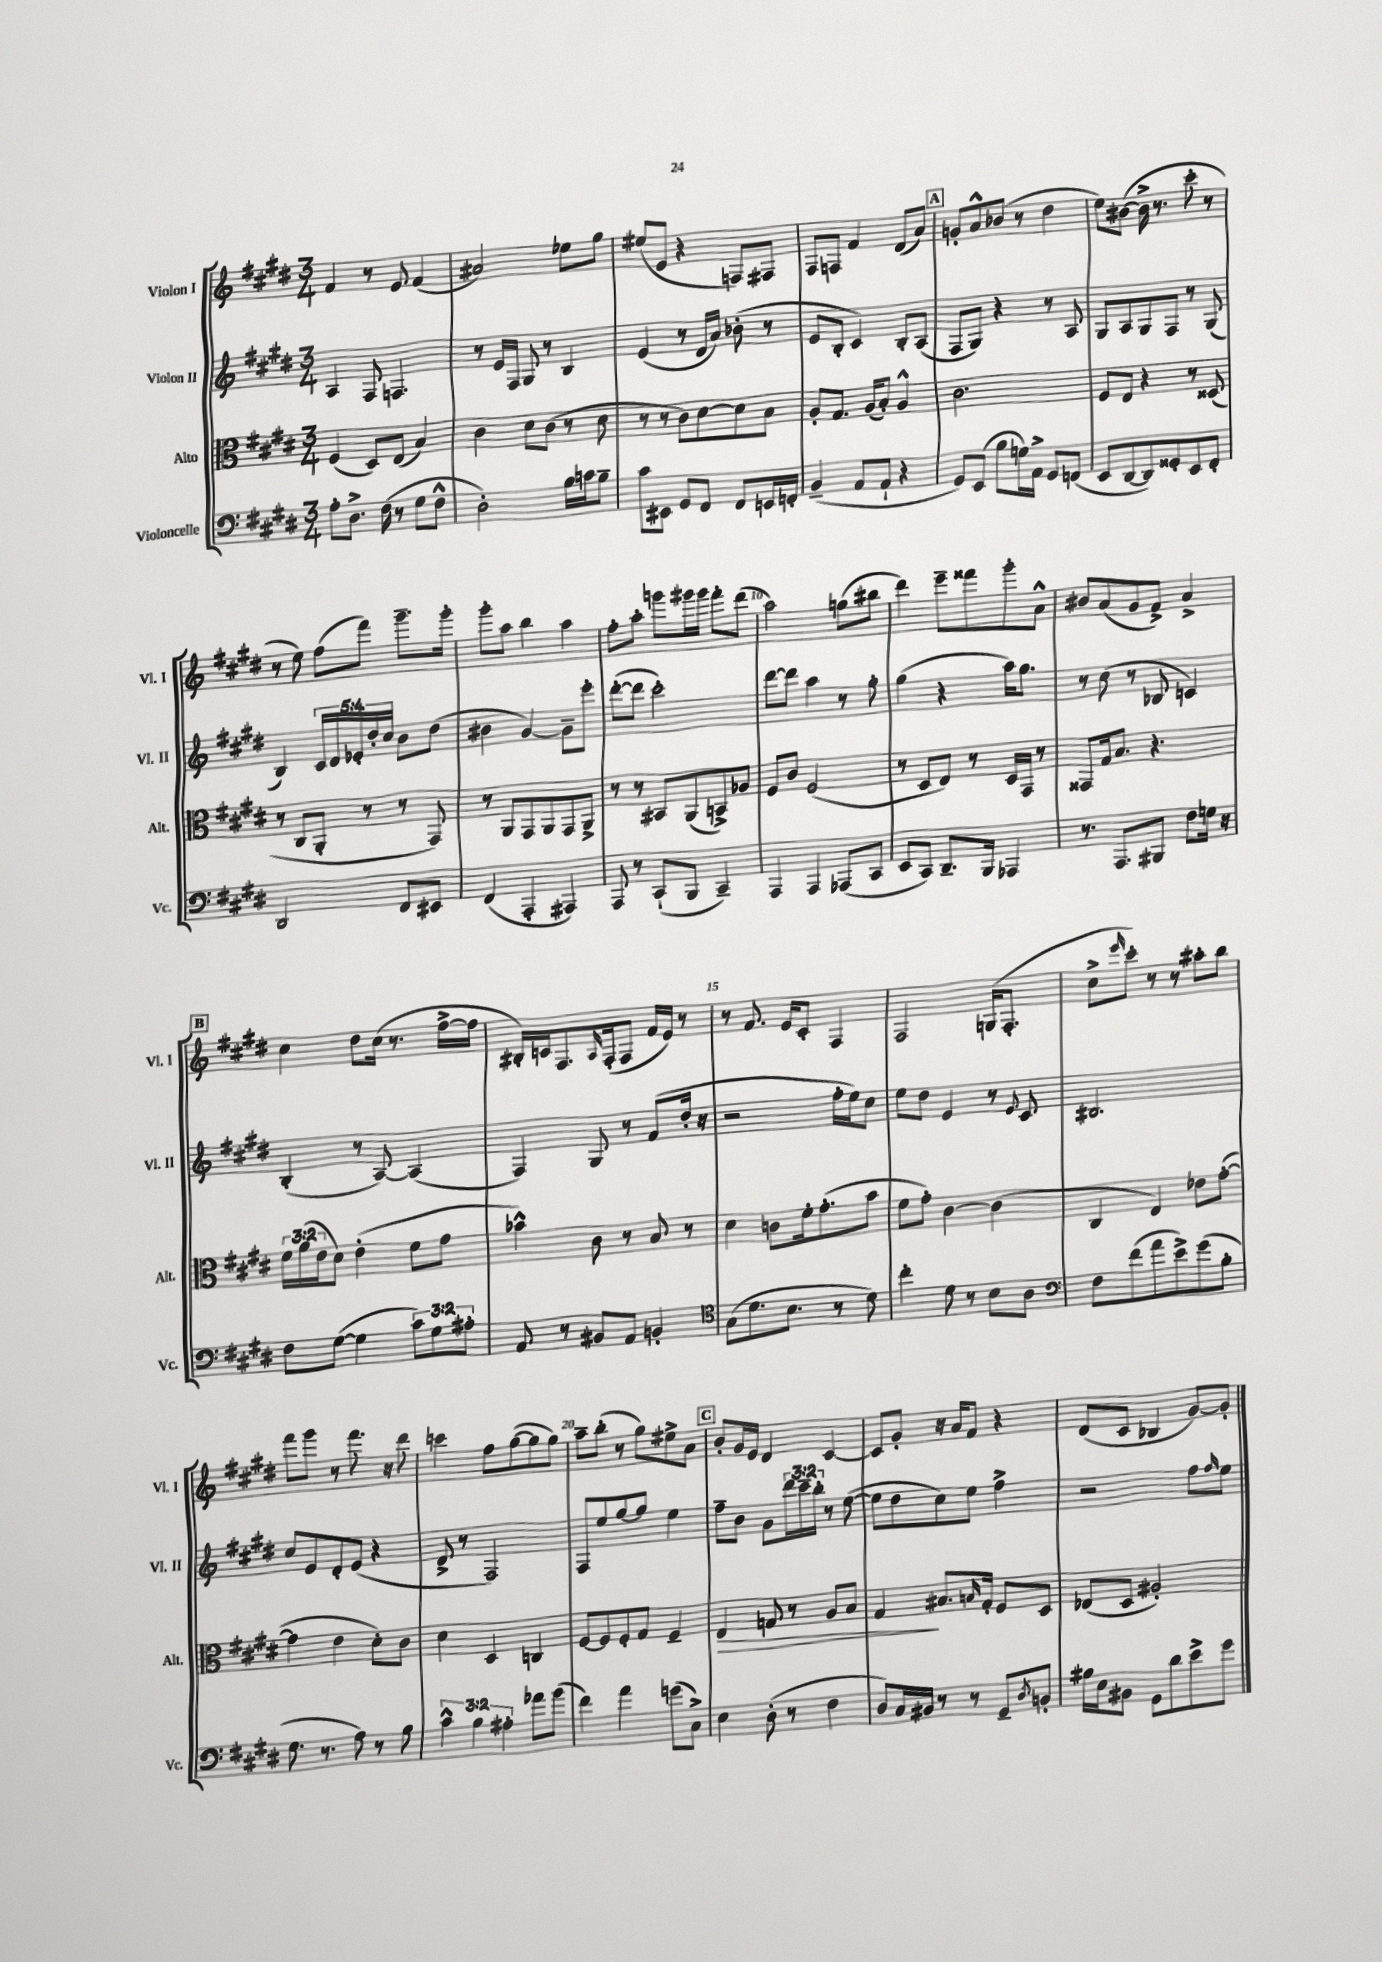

**kern	**kern	**kern	**kern
*staff4	*staff3	*staff2	*staff1
*clefF4	*clefC3	*clefG2	*clefG2
*k[f#c#g#d#]	*k[f#c#g#d#]	*k[f#c#g#d#]	*k[f#c#g#d#]
*M3/4	*M3/4	*M3/4	*M3/4
8A'	(4F#	4A	4f#
8.D#^	.	.	.
.	8D#)	8F#	8r
(16F#	.	.	.
8r	(8E	4.F	8e
8G#	4B)	.	(4f#
8F#^^	.	.	.
=	=	=	=
2D#')	4c#	8r	2a#)
.	.	16e	.
.	.	16F#	.
.	8d#	8G#	.
.	(8c#	8r	.
16B	8r	4B	8ee-
16c	.	.	.
8B~	8d#	.	8gg#
=	=	=	=
8c#	8r	(4e	(8ee#
8EE#	8r	.	8e
8GG#	8c#)	8r	4r
8FF#	[8d#	16d#	.
.	.	16a)	.
8FF#	8d#]	(8b-'	8F)
16EE	8B	8r	8F#
16FF'	.	.	.
=	=	=	=
(4BB~	8A'	8e	8F#
.	8.G#	8B'	8F
8AA	.	4c#)	4f#
.	(16A	.	.
8AA`	8B')	.	.
4r	4A^^	8B'	(8d#
.	.	(8A	8a)
=	=	=	=
8GG#)	2.c#	8F#	8g'
(8EE	.	8G#)	8a^^
8B	.	4r	(8b-
16G)	.	.	8r
16AA^	.	.	.
8GG#	.	8r	4dd#
(8FF	.	8A	.
=	=	=	=
8EE	8F#	8G#	8ee)
[8DD#	8E	8A	([8b#
8DD#])	4r	8G#	16b#^]
.	.	.	8.r
8GG##'	.	8F#	.
8EE	8r	8r	8ccc#'
8FF#'	(8D##	(8G#	8r
=	=	=	=
2DD#	8r	4B)	8r
.	8C#	.	8ee)
.	8AA'	20c#	(8ff#
.	.	20d#	.
.	.	20e-'	.
.	8r	.	8fff#)
.	.	20dd#'	.
.	.	20cc#	.
8FF#	8r	8b	8.ggg#~
8EE#	8GG#)	(8dd#	.
.	.	.	16ggg#'
=	=	=	=
(4FF#	8r	4b#	8ggg#'
.	8AA	.	8aa
4AAA'	8GG#	[4g#)	4bb
.	8AA	.	.
4AAA#)	8GG#	8g#~]	4aa
.	8AA^	8eee'	.
=	=	=	=
8AAA	8r	([8ddd#'	8ff#'
8r	8r	8ddd#]	8aa'
(8CC#`	8BB#	2ccc#')	8ggg
8BBB	(8AA	.	16ggg#
.	.	.	16ggg#
4CC#~)	8BB^)	.	8fff#'
.	8A-	.	(8ddd#
=	=	=	=
4AAA	8F#	[8ddd#	2aa)
.	8c#	8ddd#]	.
4AAA	(2F#	4aa	.
(8AAA-	.	8r	(8gg
8CC#	.	8gg#'	8bb#
=	=	=	=
8EE	8r	(4gg#	4ddd#)
8CC#)	8D#	.	.
8.DD#~	8E)	4r	8eee~
.	8r	.	8fff##
16BBB	.	.	.
4AAA-	16D#	16aa)	8ggg#'
.	16GG#	8.gg#	.
.	8r	.	8a^^
=	=	=	=
8.r	8GG##	8r	8b#
.	16G#	(8cc#	(8a
8.AAA	8.B	.	.
.	.	8r	8g#
8BBB#	4.r	8B-	8f#^)
8F#	.	4c)	4a^
16G	.	.	.
16r	.	.	.
=	=	=	=
8F#	24f#	(4B'	4cc#
.	(24a	.	.
.	24e	.	.
([8G#	8d#)	.	.
4G#]	(4e'	8r	8dd#
.	.	[8A)	(16cc#
.	.	.	8.r
12c#)	8f#	(4A]	.
12G#	.	.	.
.	8g#	.	[16ff#^
12A#'	.	.	.
.	.	.	16ff#]
=	=	=	=
8AA	4b-^^)	4F#)	16B#')
.	.	.	16c
8r	.	.	8.F#
8BB#	8c#	8G#	.
.	.	.	16qqA
.	.	.	(16F#'
8AA	8r	8r	8F#
4BB'	8B	(8f#	16f#
.	.	.	16e)
.	8r	16dd#'	8r
.	.	16r	.
=	=	=	=
*clefC4	*	*	*
(8G#	4d#	2r	8r
8.d#	.	.	8.f#
.	8c	.	.
8.B	.	.	16e
.	16f#'	.	8c#'
.	(8.g#'	.	.
8r	.	16ff#'	4F#
.	.	16ee)	.
8d#)	8b	8cc#	.
=	=	=	=
4cc#'	8f#	8ee	2F#
.	8g#')	8dd#	.
8d#	[4c#	4e	.
8r	.	.	.
8B	(4c#]	8r	(16G
.	.	.	8.F#'
.	.	8qqe	.
8A	.	8c#	.
=	=	=	=
*clefF4	*	*	*
8F#	4C#	2.B#	8cc#^
.	.	.	16qqeee
(8f#	.	.	8ccc#')
8a	4E)	.	8r
8e^)	.	.	8r
(8g#	8e-	.	8aa#'
8B'	([8g#'	.	8bb
=	=	=	=
8.G#	4g#]	8cc#	8fff#
.	.	8e	8ggg#
8.r	.	.	.
.	4e	8d#'	8r
8A)	.	(8e	8.fff#
8r	8d#')	4r	.
.	.	.	16r
8B	8c#	.	8ddd#
=	=	=	=
6c#^^	4d#	8d#^	4ccc
.	.	8r	.
6B	.	.	.
.	4D#	2F#)	8ff#
6A#'	.	.	.
.	.	.	([8gg#
8a-	4C	.	8gg#]
(8b	.	.	8gg#)
=	=	=	=
4f#)	[8F#	8F#	8aa~
.	8F#]	8ee	(8bb'
4a	8F#'	[8gg#	8r
.	8G#	8gg#]	8gg#)
(8g	4F#~	4ee	8ee#^
8C#^)	.	.	8a
=	=	=	=
4E	4E	8ff#~	8b'
.	.	8b	16g#
.	.	.	16e
(8D#'	8G	8g#	4d#
8r	8r	24ddd#	.
.	.	24ccc#~	.
.	.	24bb'	.
4F#	8A	8r	[4c#
.	8B	([8ee	.
=	=	=	=
8D#)	4G#	8ee]	8c#]
16C#	.	8dd#	8g#'
16BB#	.	.	.
8r	8.B#	8cc#)	16r
.	.	.	16a
8r	.	8ee	8f#
.	16qqB	.	.
.	16G#'	.	.
8GG#~	8F#	4ff#^	4r
8qD#	.	.	.
8BB'	8D#	.	.
=	=	=	=
16B#	(8E-	2r	(8d#
16E	.	.	.
8BB#	8D#	.	8c#
8GG#	2A#')	.	4B-
8d#	.	.	.
8e^	.	8ff#	[8g#)
.	.	16qqff#	.
8g#	.	8ee	8g#']
==	==	==	==
*-	*-	*-	*-
